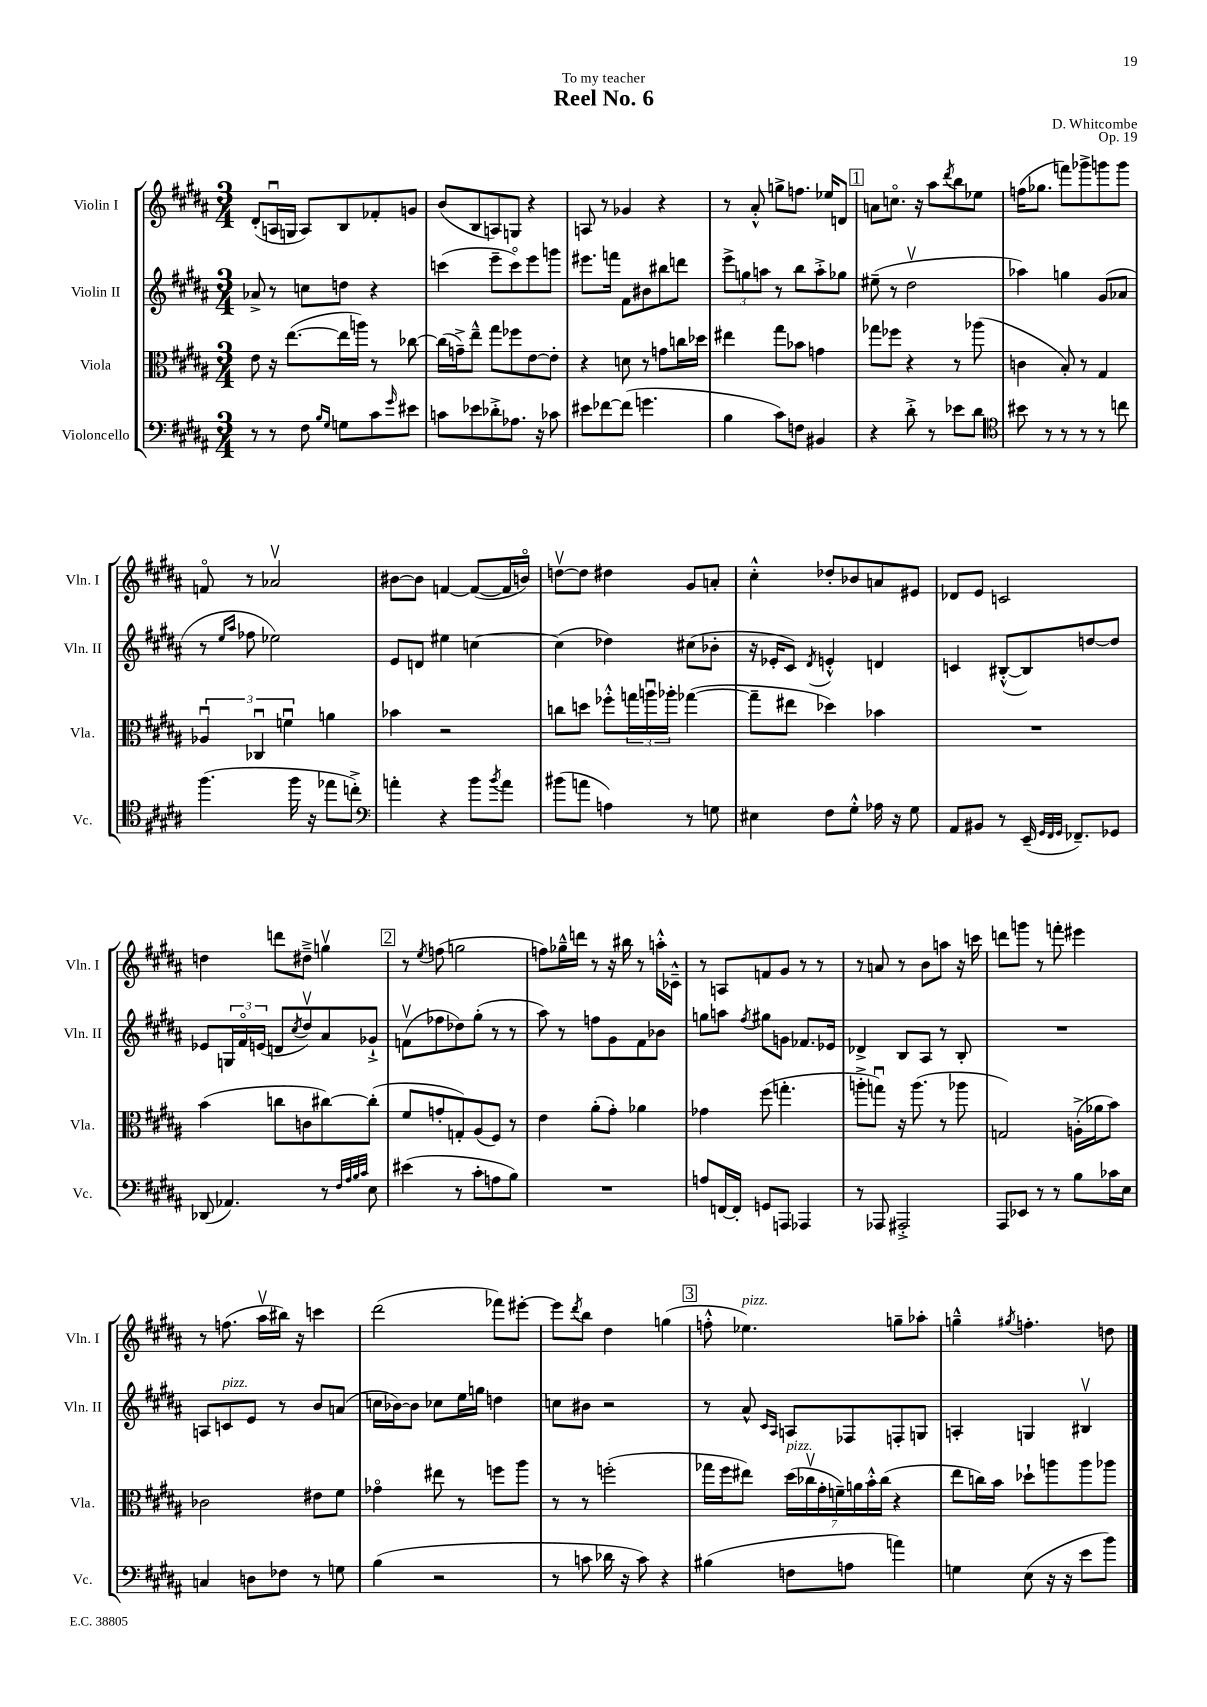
\header { title = "Reel No. 6" composer = "D. Whitcombe" dedication = "To my teacher" opus = "Op. 19" }
<<
\new StaffGroup <<
\new Staff = "s0" \with { instrumentName = "Violin I" shortInstrumentName = "Vln. I" } {
    \clef treble \key b \major \numericTimeSignature \time 3/4
    dis'8-.( a16\downbow g16 a8) b8 fes'8-. g'8 |
    b'8( b8 a8) g8 r4 |
    a8 r8 ges'4 r4 |
    r8 ais'8-.-^ g''8-> f''8. ees''16 d'8 |
    \mark \markup { \box "1" } a'8 c''8.\flageolet r16 ais''8 \acciaccatura { dis'''8 } b''8 ees''8 |
    f''16( ges''8. f'''8) ges'''8-> g'''8 g'''8 |
    f'8\flageolet r8 aes'2\upbow |
    bis'8~ bis'8 f'4~ f'8~( f'16 b'16\flageolet) |
    d''8~\upbow d''8 dis''4 gis'8 a'8-. |
    cis''4-.-^ des''8-. bes'8 a'8 eis'8 |
    des'8 e'8 c'2 |
    d''4 d'''8 dis''8---> g''4\upbow |
    \mark \markup { \box "2" } r8 \acciaccatura { e''8 } f''8( g''2 |
    f''8) ges''16---^ d'''16 r8 r16 bis''16 r8 a''16-.-^ ces'16---^ |
    r8 a8 f'8 gis'8 r8 r8 |
    r8 a'8 r8 b'8 a''8 r16 c'''16 |
    d'''8 g'''8 r8 f'''8-. eis'''4 |
    r8 f''8.( ais''16\upbow bis''16) r16 c'''4 |
    dis'''2( fes'''8) eis'''8~-. |
    eis'''8 \acciaccatura { dis'''8 } b''8 dis''4 g''4( |
    \mark \markup { \box "3" } f''8-.-^ ees''4.^\markup { \italic "pizz." }) g''8-- aes''8-. |
    g''4---^ \acciaccatura { gis''8 } f''4.-. d''8 \bar "|." |
}
\new Staff = "s1" \with { instrumentName = "Violin II" shortInstrumentName = "Vln. II" } {
    \clef treble \key b \major \numericTimeSignature \time 3/4
    aes'8-> r8 c''8 d''8 r4 |
    c'''4( e'''8-- c'''8\flageolet) e'''8 g'''8 |
    eis'''8. f'''16 fis'8 bis'8 bis''8 d'''8 |
    \tuplet 3/2 { e'''8-> g''8 a''8 } r8 b''8 a''8-.-> ges''8 |
    \mark \markup { \box "1" } eis''8--( r8 dis''2\upbow |
    aes''4) g''4 gis'8( aes'8 |
    r8 \grace { e''16 ais''16 } fes''8 ees''2) |
    e'8 d'8 eis''4 c''4~ |
    c''4( des''4) cis''8( bes'8-. |
    r16 ees'16-. cis'8) \acciaccatura { dis'8 } e'4-.-^ d'4 |
    c'4 bis8~-.-^( bis8) d''8~ d''8 |
    ees'8 \tuplet 3/2 { g16 fis'16\flageolet e'16( } d'8 \acciaccatura { cis''8 } dis''8\upbow) ais'8 ges'8-!-> |
    \mark \markup { \box "2" } f'8\upbow( fes''8 des''8) gis''8-.( r8 r8 |
    ais''8) r8 f''8 gis'8 fis'8 bes'8 |
    g''8 a''8 \acciaccatura { fis''8 } gis''8 g'8 fes'8. ees'16 |
    des'4-> b8 ais8 r8 b8-. |
    R2. |
    a8 c'8^\markup { \italic "pizz." } e'8 r8 b'8 a'8( |
    c''16 bes'16~) bes'8 ces''8 e''16 g''16 d''4 |
    c''8 bis'8 r2 |
    \mark \markup { \box "3" } r8 ais'8-^ \grace { cis'16 ais16 } a8 fes8 f8-. g8 |
    a4-. g4 bis4\upbow \bar "|." |
}
\new Staff = "s2" \with { instrumentName = "Viola" shortInstrumentName = "Vla." } {
    \clef alto \key b \major \numericTimeSignature \time 3/4
    e'8 r16 e''8.~( e''16 a''16) r8 ces''8~ |
    ces''16( g'16--->) e''8---^ gis''8 fes''8 e'8~ e'8-. |
    r4 d'8 r8 g'8 c''16 des''16 |
    eis''4 gis''8 bes'8 g'4 |
    \mark \markup { \box "1" } ges''8 fes''8 r4 r8 aes''8( |
    c'4 b8-.) r8 gis4 |
    \tuplet 3/2 { aes4\downbow ces4\downbow f'4\downbow } a'4 |
    bes'4 r2 |
    c''8 d''8 fes''8-.-^ \tuplet 3/2 { g''16 a''16\downbow aes''16-. } ges''4~( |
    ges''8-- eis''8 des''4) bes'4 |
    R2. |
    b'4( c''8 c'8 cis''8~) cis''8-.( |
    \mark \markup { \box "2" } fis'8 g'8-. g8-.) ais8( fis8) r8 |
    e'4 ais'8-.( gis'8-.) aes'4 |
    ges'4 fis''8( g''4.-. |
    a''8-.-> g''8\downbow) r16 a''8.( r8 aes''8 |
    g2) a16-.->( aes'16 b'8) |
    ces'2 eis'8 fis'8 |
    ges'4\flageolet eis''8 r8 f''8 ais''8 |
    r8 r8 f''2-.( |
    \mark \markup { \box "3" } ges''16 fis''16 eis''8) \tuplet 7/4 { dis''16^\markup { \italic "pizz." }( ces''16\upbow gis'16-. f'16--) a'16 b'16-.-^ ces''16( } r4 |
    e''8 c''16) b'16 des''8-! a''8 a''8 aes''8 \bar "|." |
}
\new Staff = "s3" \with { instrumentName = "Violoncello" shortInstrumentName = "Vc." } {
    \clef bass \key b \major \numericTimeSignature \time 3/4
    r8 r8 fis8 \grace { b16 gis16 } g8 cis'8 \grace { gis'16 } eis'8 |
    c'8 ees'8 des'8-.-> aes8. r16 ces'8 |
    eis'8 fes'8~ fes'8( g'4. |
    b4 cis'8) f8 bis,4 |
    \mark \markup { \box "1" } r4 dis'8-.-> r8 ees'8 dis'8 |
    \clef tenor bis'8 r8 r8 r8 r8 c''8 |
    fis''4.( fis''16 r16 ees''8 c''8-.->) |
    \clef bass a'4-. r4 b'8 \acciaccatura { b'8 } a'8 |
    bis'8( a'8 a4) r8 g8 |
    eis4 fis8 gis8-.-^ aes16 r16 gis8 |
    ais,8 bis,8 r8 e,16--( \grace { gis,32 fis,32 gis,32 } fes,8.--) ges,8 |
    des,8( aes,4.) r8 \grace { fis32 ais32 b32 cis'32 } e8 |
    \mark \markup { \box "2" } eis'4( r8 cis'8-. a8 b8) |
    R2. |
    a8 f,16~ f,16-. g,8 a,,8 aes,,4 |
    r8 aes,,8 ais,,2-.-> |
    ais,,8 ees,8 r8 r8 b8 ces'16 e16 |
    c4 d8 fes8 r8 g8 |
    b4( r2 |
    r8 c'8 des'16 r16 c'8) r4 |
    \mark \markup { \box "3" } bis4( f8 a8 a'4) |
    g4 e8( r16 r16 e'8 b'8) \bar "|." |
}
>>
>>
\layout { \context { \Score \remove "Bar_number_engraver" } }
